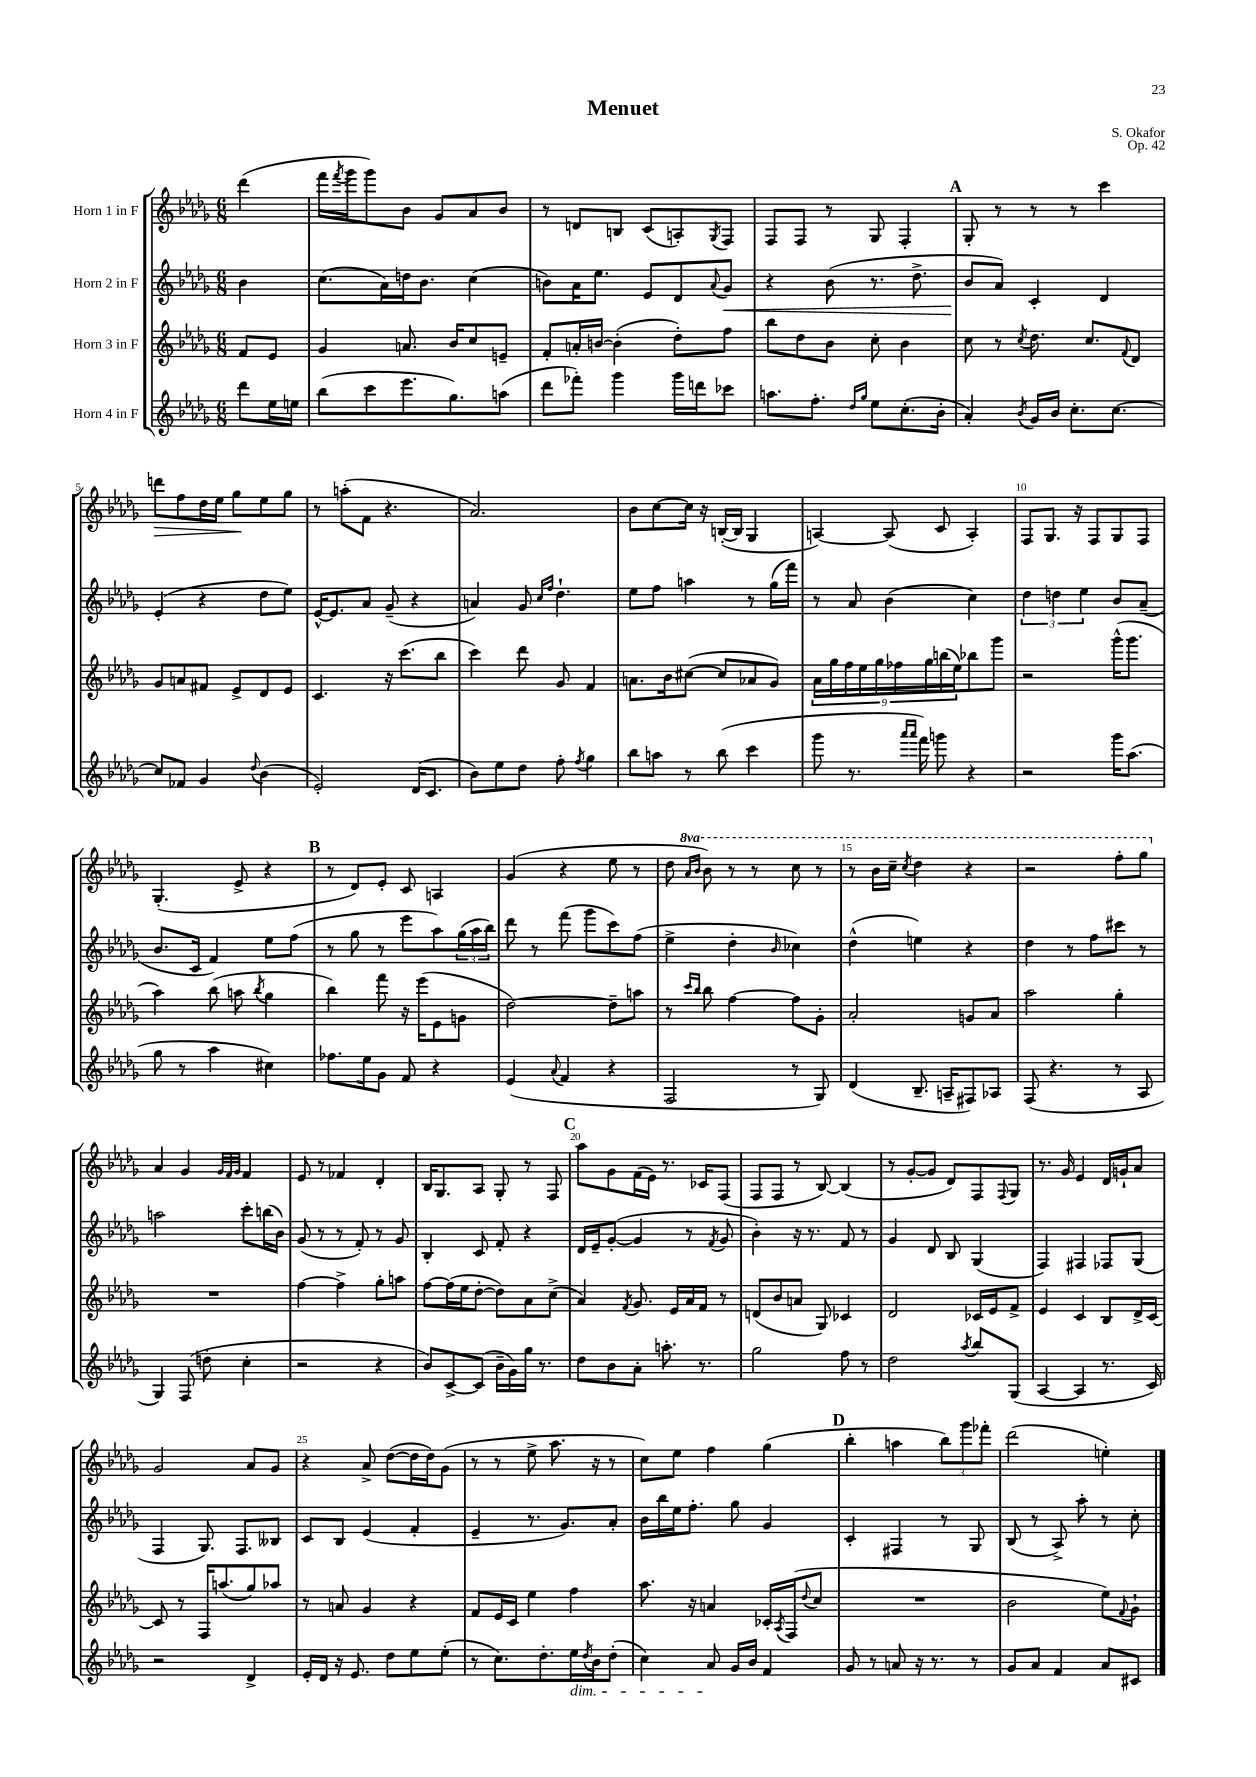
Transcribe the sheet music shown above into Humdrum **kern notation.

**kern	**kern	**kern	**kern
*staff4	*staff3	*staff2	*staff1
*clefG2	*clefG2	*clefG2	*clefG2
*k[b-e-a-d-g-]	*k[b-e-a-d-g-]	*k[b-e-a-d-g-]	*k[b-e-a-d-g-]
*M6/8	*M6/8	*M6/8	*M6/8
8ddd-	8f	4b-	(4ddd-
16ee-	8e-	.	.
16ee	.	.	.
=	=	=	=
(8bb-	4g-	(8.cc	16fff
.	.	.	8qfff
.	.	.	16ggg-
8ccc	.	.	8ggg-)
.	.	16a-)	.
8.eee-	8.a	16dd	8b-
.	.	8.b-	.
.	.	.	8g-
8.gg-)	16b-	.	.
.	8cc	(4cc	8a-
(8aa	8e~	.	8b-
=	=	=	=
8ddd-	8f'	8b)	8r
8fff-')	16a'	16a-	8d
.	[16b	8.ee-	.
4ggg-	(4b']	.	8B
.	.	8e-	(8c
16ggg-	8dd-')	8d-	8A')
16ddd	.	.	.
.	.	8qqa-	8qG-
8ccc-	8ff	8g-	8F
=	=	=	=
8.aa	8bb-	4r	8F
.	8dd-	.	8F
8.ff'	.	.	.
.	8b-	(8b-	8r
16qqdd-	.	.	.
16qqgg-	.	.	.
8ee-	8cc'	8.r	8G-
(8.cc'	4b-	.	4F'
.	.	8.dd-^	.
16b-'	.	.	.
=	=	=	=
4a-')	8cc	8b-	8G-'
.	8r	8a-)	8r
8qb-	8qcc	.	.
16g-	8.dd-	4c'	8r
16b-	.	.	.
8.cc'	.	.	8r
.	8.cc	.	.
.	.	4d-	4ccc
[8.cc	.	.	.
.	8qqf	.	.
.	8d-	.	.
=	=	=	=
8cc]	8g-	(4e-'	8ddd
8f-	8a	.	8ff
4g-	8f#	4r	16dd-
.	.	.	16ee-
.	8e-^	.	8gg-
8qqdd-	.	.	.
(4b-	8d-	8dd-	8ee-
.	8e-	8ee-)	8gg-
=	=	=	=
2e-')	4.c	[16e-^^	8r
.	.	8.e-]	.
.	.	.	(8aa'
.	.	8a-	8f
.	16r	(8g-~	4.r
.	(8.ccc	.	.
(16d-	.	4r	.
8.c	.	.	.
.	8bb-	.	.
=	=	=	=
8b-)	4ccc)	4a)	2.a-)
8ee-	.	.	.
8dd-	8ddd-	8g-	.
.	.	16qqcc	.
.	.	16qqff	.
8ff'	8g-	4.dd-`	.
8qff	.	.	.
4gg-	4f	.	.
=	=	=	=
8bb-	8.a	8ee-	8b-
8aa	.	8ff	[8cc
.	16b-	.	.
8r	([8cc#	4aa	16cc]
.	.	.	16r
(8bb-	8cc#]	.	([16B'
.	.	.	16B]
4ccc	8a-	8r	4G-
.	8g-)	(16gg-	.
.	.	16fff)	.
=	=	=	=
8ggg-	18a-	8r	[4A)
.	18gg-	.	.
.	18ff	.	.
8.r	.	8a-	.
.	18ee-	.	.
.	18gg-	.	.
.	.	(4b-	(8A]
.	18ff-	.	.
16qqaaa-	.	.	.
16qqaaa-	.	.	.
16fff)	.	.	.
.	18gg-	.	.
8ggg	.	.	8c
.	(18bb	.	.
.	18ee-)	.	.
4r	8bb-	4cc)	4A')
.	8ggg-	.	.
=	=	=	=
2r	2r	6dd-	8F
.	.	.	8.G-
.	.	6dd	.
.	.	.	16r
.	.	6ee-	.
.	.	.	8F
16ggg-	(16ggg-^^	8b-	8G-
(8.aa-	8.ggg-	.	.
.	.	(8a-~	8F
=	=	=	=
8gg-	4aa-)	8.b-	(4.G-'
8r	.	.	.
.	.	16c	.
4aa-	(8bb-	4f)	.
.	8aa	.	8e-^
.	8qbb-	.	.
4cc#)	4gg-	8ee-	4r
.	.	(8ff	.
=	=	=	=
8.ff-	4bb-)	8r	8r
.	.	8gg-	8d-)
16ee-	.	.	.
8g-	8fff	8r	8e-'
8f	16r	8eee-	8c
.	(16eee-	.	.
4r	8e-	8aa-)	4A
.	8g	(24gg-	.
.	.	24aa-	.
.	.	24bb-)	.
=	=	=	=
(4e-	[2dd-)	8ddd-	(4g-
.	.	8r	.
8qqa-	.	.	.
4f	.	(8fff	4r
.	.	8ggg-	.
4r	8dd-~]	8ccc)	8ee-
.	8aa	(8ff	8r
=	=	=	=
2F	8r	4ee-^	8dd-
.	16qqccc	.	16qqaa-
.	16qqbb-	.	16qqbb-
.	8bb-	.	8bb-)
.	[4ff	4dd-'	8r
.	.	.	8r
.	.	16qqb-	.
8r	8ff]	4cc-)	8ccc
8G-)	8g-'	.	8r
=	=	=	=
(4d-	2a-'	(4dd-^^	8r
.	.	.	16bb-
.	.	.	16ccc~
.	.	.	8qccc
8.B-~	.	4ee)	4ddd-
16A~	.	.	.
8F#)	8g	4r	4r
8A-	8a-	.	.
=	=	=	=
(8F	2aa-	4dd-	2r
4.r	.	.	.
.	.	8r	.
.	.	8ff	.
8r	4gg-'	8ccc#	8fff'
8A-	.	8r	8ggg-
=	=	=	=
4G-)	2.r	2aa	4a-
(8F	.	.	4g-
8dd'	.	.	.
.	.	.	32qqg-
.	.	.	32qqf
.	.	.	32qqg-
4cc'	.	8ccc'	4f
.	.	(16bb	.
.	.	16b-)	.
=	=	=	=
2r	[4ff	(8g-	8e-
.	.	8r	8r
.	4ff^]	8r	4f-
.	.	8f')	.
4r	8gg-'	8r	4d-'
.	8aa	8g-	.
=	=	=	=
8b-)	[8ff	4B-'	16B-
.	.	.	8.G-
[8c^	(16ff]	.	.
.	16ee-	.	.
(8c]	[8dd-'	8c	8A-
16b-~	8dd-])	8f'	8G-'
16g-)	.	.	.
16gg-	8a-	4r	8r
8.r	.	.	.
.	(8cc^	.	8F
=	=	=	=
8dd-	4a-)	16d-	8aa-
.	.	16e-~	.
8b-	.	([8g-'	8g-
.	8qf	.	.
8a-'	8.g-	4g-]	(16f
.	.	.	16e-)
8.aa'	.	.	8.r
.	16e-	.	.
.	16a-	8r	.
8.r	16f	.	16c-
.	.	8qf	.
.	8r	8g-	(8F
=	=	=	=
2gg-	(8d	4b-')	8F
.	8b-	.	8F
.	8a	16r	8r
.	.	8.r	.
.	8G-)	.	[8B-)
8ff	4c-	8f	(4B-]
8r	.	8r	.
=	=	=	=
2dd-	2d-	4g-	8r
.	.	.	[8g-'
.	.	8d-	8g-]
.	.	8B-	8d-)
8qaa-	.	.	.
8bb-	16c-	(4G-	8F
.	16e-	.	.
.	.	.	8qqF
(8G-	8f^	.	8G-
=	=	=	=
[4A-	4e-	4F)	8.r
.	.	.	16g-
4A-]	4c	4F#	4e-
8.r	8B-	8F-	16d-
.	.	.	16g`
.	16d-^	(8G-	8a-
16c)	[16c	.	.
=	=	=	=
2r	8c]	4F	2g-
.	8r	.	.
.	16F	8.G-)	.
.	(8.aa	.	.
.	.	8.F	.
4d-^	8gg-)	.	8a-
.	8aa-	8B--	8g-
=	=	=	=
16e-'	8r	8c	4r
16d-	.	.	.
16r	8a	8B-	.
8.e-	.	.	.
.	4g-	(4e-	8a-^
8dd-	.	.	([8dd-
8ee-	4r	4f'	16dd-]
.	.	.	16dd-)
(8ee-'	.	.	(8g-
=	=	=	=
8r	8f	4e-~	8r
8.cc)	16e-	.	8r
.	16c	.	.
.	4ee-	8.r	8ee-^
8.dd-'	.	.	.
.	.	.	8.aa-
.	.	8.g-)	.
16ee-	4ff	.	.
8qdd-	.	.	.
16b-	.	.	16r
(8dd-'	.	8a-'	8r
=	=	=	=
4cc)	8.aa-	16b-	8cc)
.	.	16bb-	.
.	.	16ee-	8ee-
.	16r	8.ff'	.
8a-	4a	.	4ff
16g-	.	8gg-	.
16b-	.	.	.
4f	16c-'	4g-	(4gg-
.	8qA-	.	.
.	(16F	.	.
.	8qqdd-	.	.
.	8cc	.	.
=	=	=	=
8g-	2.r	4c'	4bb-'
8r	.	.	.
8a	.	4F#	4aa
16r	.	.	.
8.r	.	.	.
.	.	8r	12bb-)
.	.	.	12ggg-
8r	.	8G-	.
.	.	.	12fff-'
=	=	=	=
8g-	2b-	(8B-	(2ddd-
8a-	.	8r	.
4f	.	8A-^)	.
.	.	8aa-'	.
8a-	8ee-)	8r	4ee')
.	8qqf	.	.
8c#	8g-`	8cc'	.
==	==	==	==
*-	*-	*-	*-
